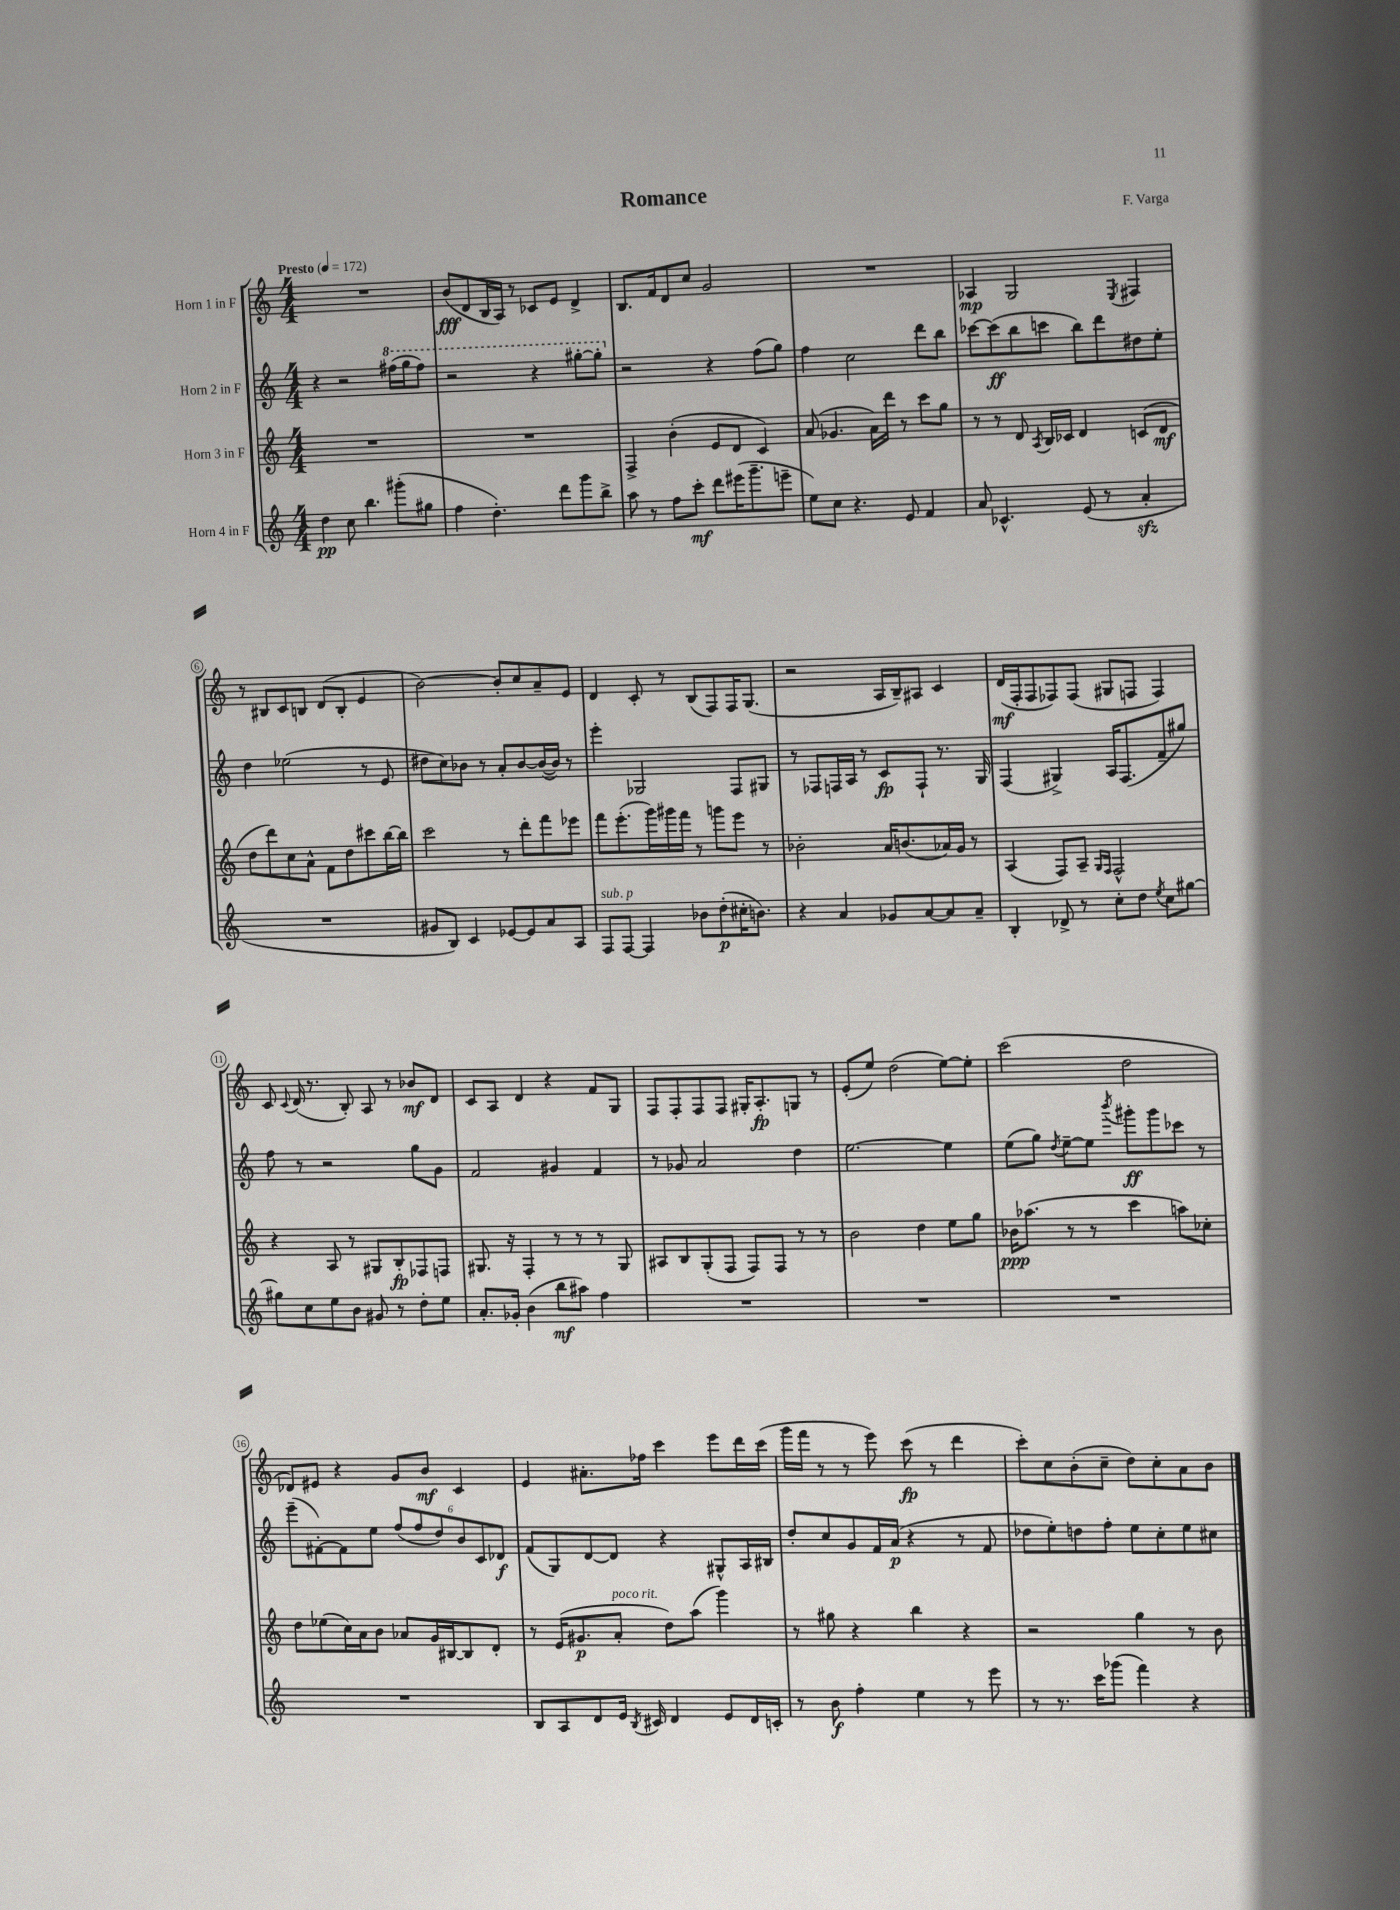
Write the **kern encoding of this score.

**kern	**kern	**kern	**kern
*staff4	*staff3	*staff2	*staff1
*clefG2	*clefG2	*clefG2	*clefG2
*k[]	*k[]	*k[]	*k[]
*M4/4	*M4/4	*M4/4	*M4/4
*MM172	*MM172	*MM172	*MM172
4dd	1r	4r	1r
8cc	.	2r	.
4.bb	.	.	.
(8ggg#'	.	(16fff#	.
.	.	16ggg	.
8gg#	.	8fff#)	.
=	=	=	=
4ff	1r	2r	(8b
.	.	.	8d
4.dd')	.	.	16B
.	.	.	16A)
.	.	.	8r
.	.	4r	8c-
8ddd	.	.	8e
8ggg	.	[8ggg#'	4d^
8bb^	.	8ggg#']	.
=	=	=	=
8aa	4F^	2r	8.B
8r	.	.	.
.	.	.	16f
8ff	(4b'	.	8d
8ccc'	.	.	8cc
8ddd	8e	4r	2g
(16eee#	8d	.	.
8.ggg~	.	.	.
.	4c)	(8ff	.
8eee~	.	8gg)	.
=	=	=	=
8ee)	(8a	4ff	1r
8cc	4.g-	.	.
4.r	.	2cc	.
.	16a)	.	.
.	16ddd	.	.
8e	8r	.	.
4f	8ccc	8ddd	.
.	8gg	8bb	.
=	=	=	=
8a	8r	[8ccc-	4A-
4.c-^^	8r	(8ccc-]	.
.	8d	8bb	2G
.	8qA	.	.
.	16B	8ccc	.
.	16c-	.	.
(8e	4d	8bb)	.
8r	.	8ddd	.
.	.	.	8qE
4a'	(8c	8dd#	4F#
.	8d	8ee'	.
=	=	=	=
1r	8dd	4dd	8r
.	8ddd)	.	8B#
.	8cc	(2ee-	8c
.	8a^^	.	8B
.	8f	.	(8d
.	8dd	.	8B'
.	8ccc#	8r	4e
.	[16bb	8e	.
.	16bb]	.	.
=	=	=	=
8g#	2ccc	8dd#	[2b)
8B)	.	8cc)	.
4c	.	8b-	.
.	.	8r	.
[8e-	8r	8a'	8b']
8e-]	8ddd'	[8b-	8cc
8a	8fff	(16b-_	8a~
.	.	16b-])	.
8A	8eee-	8r	8e
=	=	=	=
8F	8fff	4eee'	4d
[8F	(8.eee'	.	.
4F]	.	2G-	8c'
.	16ggg)	.	.
.	16ggg#	.	8r
.	16fff	.	.
8b-	8r	.	(8B
(8dd'	8ggg	.	8F)
16cc#'	8eee	8F	16F
8.b)	.	.	(8.G
.	8r	8G#	.
=	=	=	=
4r	2b-'	8r	2r
.	.	8F-	.
4a	.	16F	.
.	.	16A	.
.	.	8r	.
8g-	16a	8c	16A
.	(8.b	.	16B~)
[8a	.	8F`	8A#
8a]	16a-)	8.r	4c
.	16g	.	.
8a~	8r	.	.
.	.	16G	.
=	=	=	=
4B'	(4A	(4F	(16d
.	.	.	16F'
.	.	.	8F
8d-^	8F)	4G#^)	8F-)
8r	8A~	.	(8F-
.	16qqG	.	.
.	16qqF	.	.
8cc'	2F^^	16A	8G#
.	.	(8.F	.
8dd	.	.	8F
8qee	.	.	.
8cc	.	8f~	4F)
[8gg#	.	8gg#)	.
=	=	=	=
8gg#]	4r	8ff	8c
.	.	.	8qqc
8cc	.	8r	(16d
.	.	.	8.r
8ee	8A	2r	.
8b	8r	.	8B')
8g#	8G#	.	8A
8r	8B'	.	8r
8dd'	8F-	8gg	8b-
8ee	8F	8g	8d
=	=	=	=
8.a'	8.G#	2f	8c
.	.	.	8A
16g-'	16r	.	.
(4b	4F'	.	4d
8bb	8r	4g#	4r
8aa#)	8r	.	.
4ff	8r	4f	8f
.	8G#	.	8G
=	=	=	=
1r	8A#	8r	8F
.	8B	8g-	8F'
.	(8G'	2a	8F
.	8F	.	8F
.	8F)	.	16G#'
.	.	.	8.A'
.	8F	.	.
.	8r	4dd	8G
.	8r	.	8r
=	=	=	=
1r	2b	[2.ee	(8e'
.	.	.	8ee)
.	.	.	(2dd
.	4dd	.	.
.	8ee	4ee]	[8ee)
.	8gg	.	8ee']
=	=	=	=
1r	16b-	(8ee	(2ccc
.	(8.aa-	.	.
.	.	8gg)	.
.	.	8qdd	.
.	8r	[8ee~	.
.	8r	8ee]	.
.	.	8qbbb	.
.	4ccc	8ggg#'	2dd
.	.	8ggg#	.
.	8aa)	8ccc-	.
.	8cc-'	8r	.
=	=	=	=
1r	8dd	(8eee~	8d-)
.	(8ee-	[8f#')	8e#
.	16cc)	8f#]	4r
.	16a	.	.
.	8b	8ee	.
.	8a-	(12ff	8g
.	.	12ff	.
.	16g	.	8b
.	.	12dd)	.
.	[16B#	.	.
.	8B#]	12b	4c
.	.	12c	.
.	8d'	.	.
.	.	12d-	.
=	=	=	=
8B	8r	(8f	4e
8A	(16e	8G)	.
.	8.g#	.	.
8d	.	[8d	8.a#'
16e	8a'	8d]	.
8qB	.	.	.
16c#	.	.	16ff-
4d	8dd)	4r	4ccc
.	(8aa	.	.
8e	4ggg)	8G#^^	8eee
16d	.	16A	16ddd
16c'	.	16B#	(16ccc
=	=	=	=
8r	8r	8dd'	16ggg
.	.	.	16fff
8b	8gg#	8cc	8r
4ff'	4r	8g	8r
.	.	16f	8eee)
.	.	(16a	.
4ee	4bb	4r	(8ccc
.	.	.	8r
8r	4r	8r	4ddd
8eee	.	8f	.
=	=	=	=
8r	2r	8dd-	8ccc')
8.r	.	8ee')	8cc
.	.	8dd	(8b'
16ccc	.	.	.
(8ggg-	.	8ff'	8cc~
4fff)	4gg	8ee	8dd)
.	.	8cc'	8cc'
4r	8r	8ee	8a
.	8b	8cc#	8b
==	==	==	==
*-	*-	*-	*-
